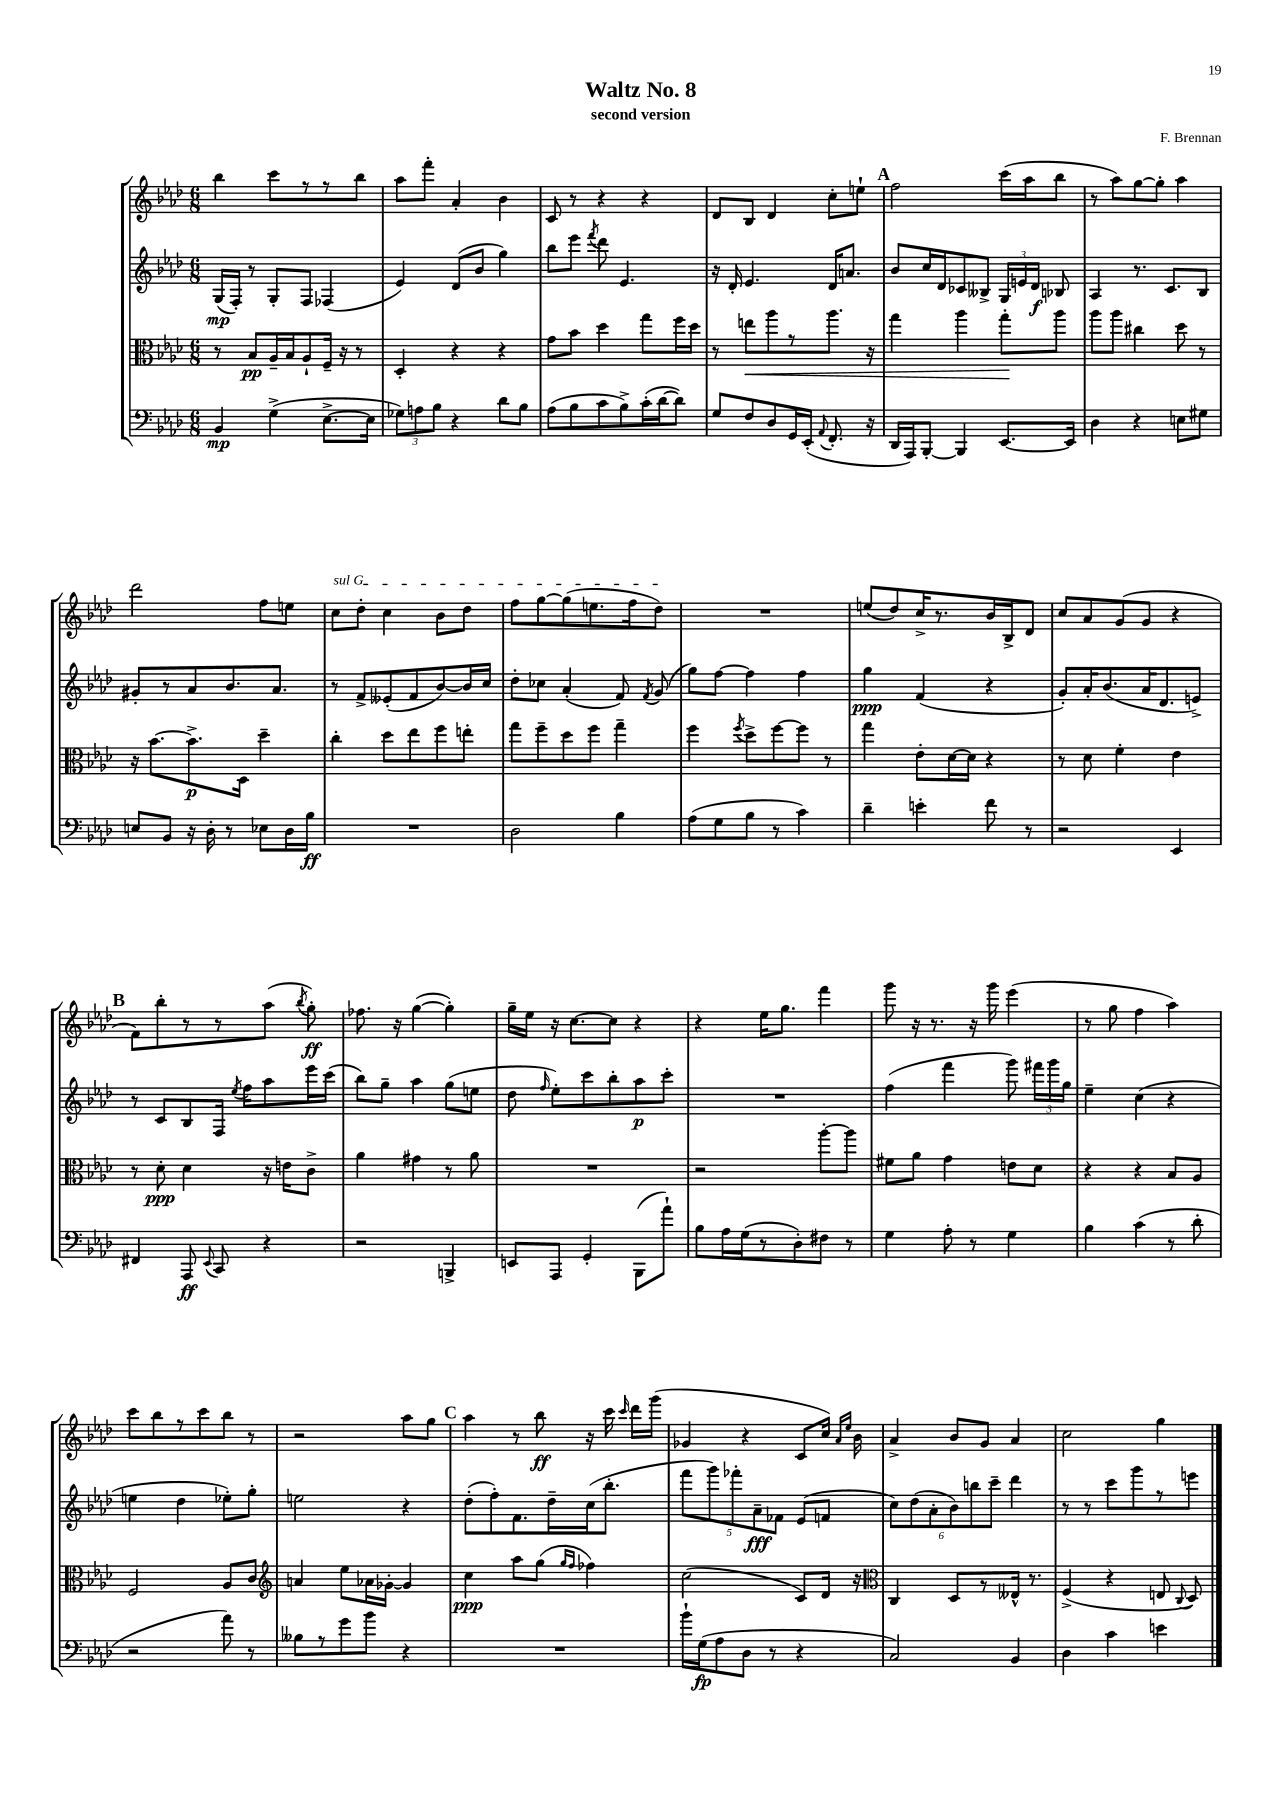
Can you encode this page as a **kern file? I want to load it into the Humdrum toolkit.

**kern	**kern	**kern	**kern
*staff4	*staff3	*staff2	*staff1
*clefF4	*clefC3	*clefG2	*clefG2
*k[b-e-a-d-]	*k[b-e-a-d-]	*k[b-e-a-d-]	*k[b-e-a-d-]
*M6/8	*M6/8	*M6/8	*M6/8
4BB-	8r	(16G	4bb-
.	.	16F')	.
.	8B-	8r	.
(4G^	16A-~	8G'	8ccc
.	16B-	.	.
.	8A-`	8F	8r
[8.E-^	16F~	(4F-	8r
.	16r	.	.
.	8r	.	8bb-
16E-]	.	.	.
=	=	=	=
12G-)	4D-'	4e-)	8aa-
12A	.	.	.
.	.	.	8fff'
12B-	.	.	.
4r	4r	(8d-	4a-'
.	.	8b-	.
8d-	4r	4gg)	4b-
8B-	.	.	.
=	=	=	=
(8A-	8g	8bb-	8c
8B-	8b-	8eee-	8r
.	.	8qfff	.
8c	4dd-	8ddd-	4r
8B-^)	.	4.e-	.
(16c'	8gg	.	4r
[16d-	.	.	.
8d-])	16ff	.	.
.	16dd-	.	.
=	=	=	=
8G	8r	16r	8d-
.	.	16d-'	.
8F	8ee	4.e-	8B-
8D-	8aa-	.	4d-
16GG	8r	.	.
(16EE-'	.	.	.
8qqAA-	.	.	.
8.FF'	8.aa-	16d-	8cc'
.	.	8.a	.
.	.	.	8ee`
16r	16r	.	.
=	=	=	=
16DD-	4gg	8b-	2ff
16AAA-)	.	.	.
[8BBB-'	.	16cc	.
.	.	16d-	.
4BBB-]	4aa-	8c-	.
.	.	8B--^	.
[8.EE-	8gg'	24G	(16ccc
.	.	24e	.
.	.	.	16aa-
.	.	24d-	.
.	8aa-	8B-	8bb-
16EE-]	.	.	.
=	=	=	=
4D-	8aa-	4A-	8r
.	8aa-	.	8aa-)
4r	4cc#	8.r	[8gg
.	.	.	8gg']
.	.	8.c	.
8E	8dd-	.	4aa-
8G#	8r	8B-	.
=	=	=	=
8E	16r	8g#'	2ddd-
.	[8.b-	.	.
8BB-	.	8r	.
16r	8.b-^]	8a-	.
16D-'	.	.	.
8r	.	8.b-	.
.	16D-	.	.
8E-	4dd-~	.	8ff
.	.	8.a-	.
16D-	.	.	8ee
16B-	.	.	.
=	=	=	=
2.r	4cc'	8r	8cc
.	.	8f^	8dd-'
.	8dd-	(8e--'	4cc
.	8ee-	8f	.
.	8ff	[8b-)	8b-
.	8ee'	16b-]	8dd-
.	.	16cc	.
=	=	=	=
2D-	8gg	8dd-'	8ff
.	8ff~	8cc-	[8gg
.	8dd-	(4a-'	(8gg]
.	8ff	.	8.ee
4B-	4gg~	8f)	.
.	.	.	16ff
.	.	8qf	.
.	.	(8g	8dd-)
=	=	=	=
(8A-	4ff	8gg)	2.r
8G	.	[8ff	.
.	8qff	.	.
8B-	8dd-^	4ff]	.
8r	[8ff	.	.
4c)	8ff]	4ff	.
.	8r	.	.
=	=	=	=
4d-~	4gg	4gg	(8ee
.	.	.	8dd-)
4e'	8e-'	(4f	16cc^
.	.	.	8.r
.	[16d-	.	.
.	16d-]	.	.
8f	4r	4r	16b-
.	.	.	16B-^
8r	.	.	8d-
=	=	=	=
2r	8r	8g')	8cc
.	8d-	16a-'	8a-
.	.	(8.b-	.
.	4f'	.	(8g
.	.	16a-	8g
.	.	8.d-	.
4EE-	4e-	.	4r
.	.	8e^)	.
=	=	=	=
4FF#	8r	8r	8f)
.	8d-'	8c	8bb-'
8AAA-	4d-	8B-	8r
8qqEE-	.	.	.
8CC	.	16F	8r
.	.	8qee-	.
.	.	16ff	.
4r	16r	8aa-	(8aa-
.	16e	.	.
.	.	.	8qbb-
.	8c^	16eee-	8gg')
.	.	(16ccc	.
=	=	=	=
2r	4a-	8bb-)	8.ff-
.	.	8gg~	.
.	.	.	16r
.	4g#	4aa-	([4gg
4BBB^	8r	(8gg	4gg'])
.	8a-	8ee	.
=	=	=	=
8EE	2.r	8dd-	16gg~
.	.	.	16ee-
.	.	16qqff	.
8AAA-	.	8ee-')	16r
.	.	.	[8.cc
4GG'	.	8ccc	.
.	.	8bb-'	8cc]
(8BBB-	.	8aa-	4r
8a-`)	.	8ccc'	.
=	=	=	=
8B-	2r	2.r	4r
16A-	.	.	.
(16G	.	.	.
8r	.	.	16ee-
.	.	.	8.gg
8D-')	.	.	.
8F#	[8aa-'	.	4fff
8r	8aa-]	.	.
=	=	=	=
4G	8f#	(4ff	8ggg
.	8a-	.	16r
.	.	.	8.r
8A-'	4g	4fff	.
8r	.	.	16r
.	.	.	16ggg
4G	8e	8ggg)	(4eee-
.	8d-	24fff#	.
.	.	24ggg	.
.	.	24gg	.
=	=	=	=
4B-	4r	4ee-~	8r
.	.	.	8gg
(4c	4r	(4cc	4ff
8r	8B-	4r	4aa-)
8d-'	8A-	.	.
=	=	=	=
2r	2F	4ee	8ccc
.	.	.	8bb-
.	.	4dd-	8r
.	.	.	8ccc
8a-)	8A-	8ee-')	8bb-
8r	8c	8gg'	8r
=	=	=	=
*	*clefG2	*	*
8B--	4a	2ee	2r
8r	.	.	.
8g	8ee-	.	.
8b-	16a-	.	.
.	[16g-'	.	.
4r	4g-]	4r	8aa-
.	.	.	8gg
=	=	=	=
2.r	4cc	(8dd-'	4aa-
.	.	8ff')	.
.	8aa-	8.f	8r
.	(8gg	.	8bb-
.	.	16dd-~	.
.	16qqgg	.	.
.	16qqff	.	.
.	4ff-)	(16cc	16r
.	.	8.bb-'	16ccc
.	.	.	16qqccc
.	.	.	16ddd-
.	.	.	(16ggg
=	=	=	=
16b-`	(2cc	10fff	4g-
(16G	.	.	.
.	.	10ggg)	.
8A-	.	.	.
.	.	10fff-'	.
8D-	.	.	4r
.	.	10a-~	.
8r	.	.	.
.	.	10f-	.
4r	8c)	(8e-	8c
.	16d-	8f	16cc)
.	.	.	16qqa-
.	.	.	16qqee-
.	16r	.	16b-
=	=	=	=
*	*clefC3	*	*
2C)	4C	12cc)	4a-^
.	.	(12dd-	.
.	.	12a-'	.
.	8D-	12b-)	8b-
.	.	12bb	.
.	8r	.	8g
.	.	12ccc~	.
4BB-	16E--^^	4ddd-	4a-
.	8.r	.	.
=	=	=	=
4D-	(4F^	8r	2cc
.	.	8r	.
4c	4r	8ccc	.
.	.	8ggg	.
4e	8E	8r	4gg
.	8qqC	.	.
.	8D-)	8eee	.
==	==	==	==
*-	*-	*-	*-
